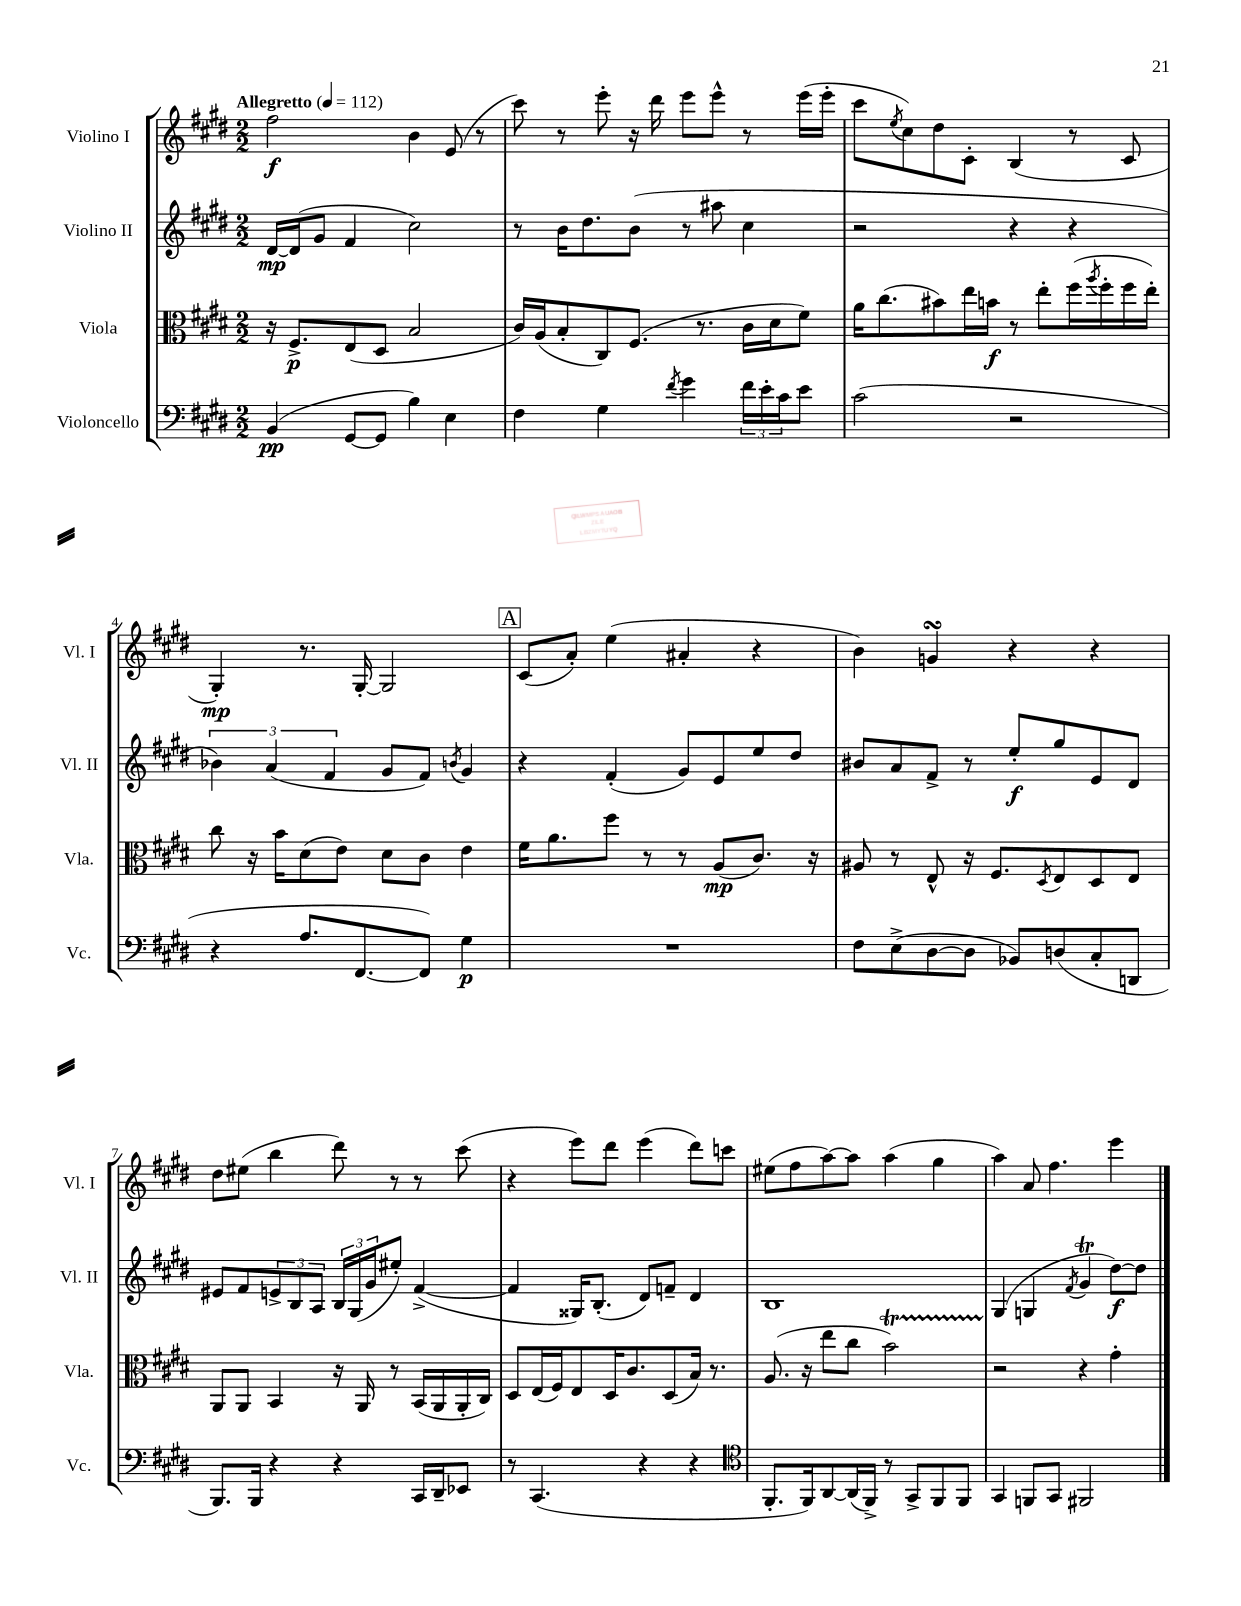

**kern	**kern	**kern	**kern
*staff4	*staff3	*staff2	*staff1
*clefF4	*clefC3	*clefG2	*clefG2
*k[f#c#g#d#]	*k[f#c#g#d#]	*k[f#c#g#d#]	*k[f#c#g#d#]
*M2/2	*M2/2	*M2/2	*M2/2
*MM112	*MM112	*MM112	*MM112
(4BB/	16r	[16d#/LL	2ff#\
.	8.F#^/L	(16d#/]J	.
.	.	8g#/J	.
[8GG#/L	(8E/	4f#/	.
8GG#/]J	8D#/J	.	.
4B\)	2B/	2cc#\)	4b\
4E\	.	.	(8e/
.	.	.	8r
=	=	=	=
4F#\	16c#/LL)	8r	8ccc#\)
.	(16A/J	.	.
.	8B'/	16b\LK	8r
.	.	8.dd#\	.
4G#\	8C#/)	.	8eee'\
.	(8.F#/J	(8b\J	16r
.	.	.	16ddd#\
8qf#/	.	.	.
4g#\	.	8r	8eee\L
.	8.r	.	.
.	.	8aa#\	8eee^^\J
24f#\LL	16c#\LL	4cc#\	8r
24e'\	.	.	.
.	16d#\J	.	.
24c#\J	.	.	.
8e\J	8f#\J)	.	(16eee\LL
.	.	.	16eee'\JJ
=	=	=	=
(2c#\	16a\LK	2r	8ccc#\L
.	(8.cc#\	.	.
.	.	.	8qee/
.	.	.	8cc#\)
.	8b#\)	.	8dd#\
.	16ee\L	.	8c#'\J
.	16b\JJ	.	.
2r	8r	4r	(4B/
.	8ee'\L	.	.
.	(16ff#\L	4r	8r
.	8qaa/	.	.
.	16ff#'\	.	.
.	16ff#\	.	8c#/
.	16ee'\JJ)	.	.
=	=	=	=
4r	8cc#\	6b-\)	4G#'/)
.	16r	.	.
.	.	(6a/	.
.	16b\LK	.	.
8.A/L	(8d#\	.	8.r
.	.	6f#/	.
.	8e\J)	.	.
[8.FF#/	.	.	[16G#'/
.	8d#\L	8g#/L	2G#/]
8FF#/]J)	8c#\J	8f#/J)	.
.	.	8qb/	.
4G#\	4e\	4g#/	.
=	=	=	=
1r	16f#\LK	4r	(8c#/L
.	8.a\	.	.
.	.	.	8a'/J)
.	8ff#\J	(4f#'/	(4ee\
.	8r	.	.
.	8r	8g#/L)	4a#'/
.	(8A/L	8e/	.
.	8.c#/J)	8ee/	4r
.	.	8dd#/J	.
.	16r	.	.
=	=	=	=
8F#\L	8A#/	8b#/L	4b\)
(8E^\	8r	8a/	.
[8D#\	8E^^/	8f#^/J	4g/
8D#\]J	16r	8r	.
.	8.F#/L	.	.
8BB-/L)	.	8ee'/L	4r
.	8qD#/	.	.
(8D/	8E/	8gg#/	.
8C#'/	8D#/	8e/	4r
8DD/J	8E/J	8d#/J	.
=	=	=	=
8.BBB/L)	8AA/L	8e#/L	8dd#\L
.	8AA/J	8f#/	(8ee#\J
16BBB/Jk	.	.	.
4r	4BB/	12e^/	4bb\
.	.	12B/	.
.	.	12A/J	.
4r	16r	24B/LL	8ddd#\)
.	.	(24G#/	.
.	16AA/	.	.
.	.	24g#/J	.
.	8r	8ee#'/J)	8r
16CC#/LL	(16BB/LL	([4f#^/	8r
16DD#~/J	16AA/	.	.
8EE-/J	16AA'/	.	(8ccc#\
.	16C#/JJ)	.	.
=	=	=	=
8r	8D#/L	4f#/]	4r
(4.CC#/	(16E/L	.	.
.	16F#/J)	.	.
.	8E/	16G##/LK)	8eee\L)
.	.	(8.B'/J	.
.	16D#/K	.	8ddd#\J
.	8.c#/	.	.
4r	.	8d#/L)	(4eee\
.	(8D#/	8f~/J	.
4r	16B/Jk)	4d#/	8ddd#\L)
.	8.r	.	.
.	.	.	8ccc\J
=	=	=	=
*clefC4	*	*	*
8.FF#'/L	(8.A/	1B	(8ee#\L
.	.	.	8ff#\
16FF#/k)	16r	.	.
[8AA/	8ee\L	.	[8aa\)
(16AA/]L	8cc#\J	.	8aa\]J
16FF#^/JJ)	.	.	.
8r	2b\)	.	(4aa\
8GG#^/L	.	.	.
8FF#/	.	.	4gg#\
8FF#/J	.	.	.
=	=	=	=
4GG#/	2r	(4G#/	4aa\)
8FF/L	.	4G/	8a/
8GG#/J	.	.	4.ff#\
.	.	8qf#/	.
2FF#/	4r	4g#/	.
.	4g#'\	[8dd#\L)	4eee\
.	.	8dd#\]J	.
==	==	==	==
*-	*-	*-	*-
